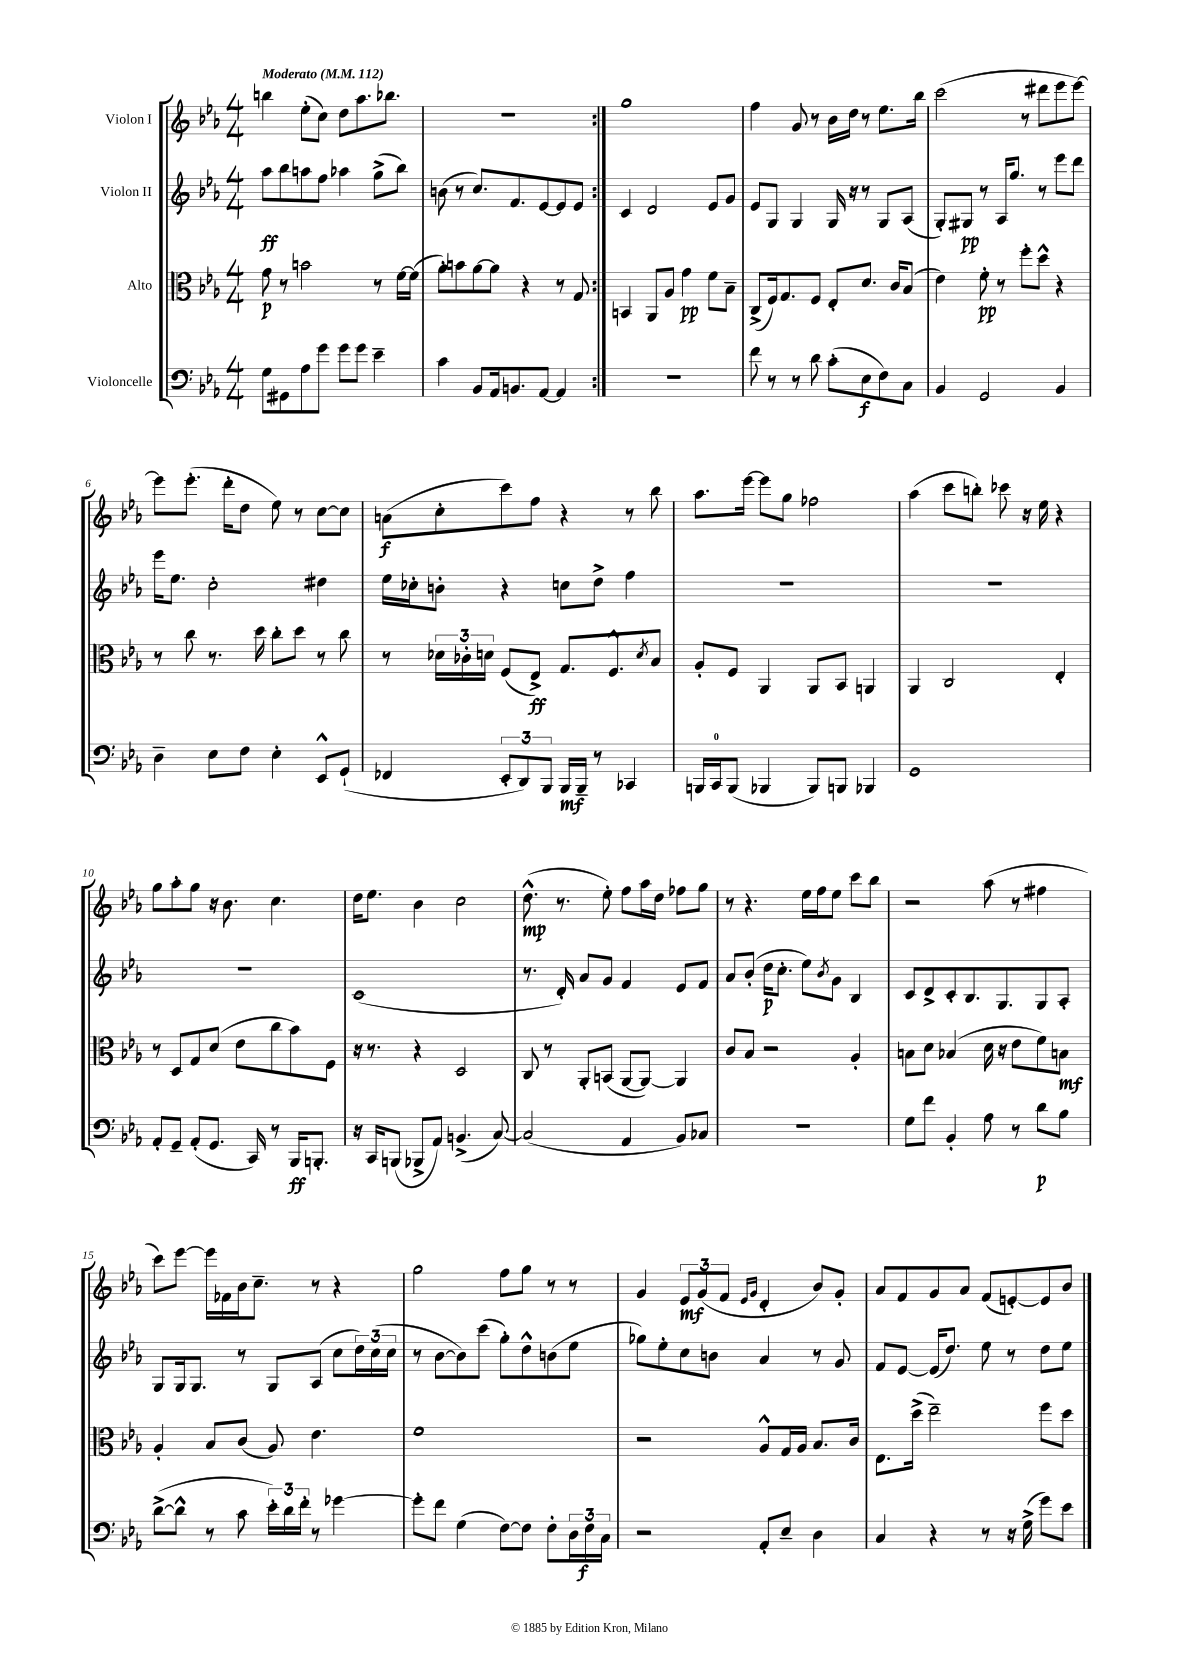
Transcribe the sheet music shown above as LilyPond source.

<<
\new StaffGroup <<
\new Staff = "s0" \with { instrumentName = "Violon I" } {
    \clef treble \key ees \major \numericTimeSignature \time 4/4 \tempo "Moderato" 4 = 112
    \repeat volta 2 { b''4 ees''8-.( c''8) d''8 aes''8. bes''8. |
    R1 | }
    g''1 |
    f''4 g'8 r8 bes'16 d''16 r8 ees''8. bes''16 |
    c'''2( r8 dis'''8 ees'''8 ees'''8~) |
    ees'''8 ees'''8.-.( d'''16-. d''8 ees''8) r8 c''8~ c''8 |
    a'8\f( c''8-. c'''8) f''8 r4 r8 bes''8 |
    aes''8. ees'''16~ ees'''8 g''8 fes''2 |
    aes''4( c'''8 b''8-.) ces'''8 r16 ees''16 r4 |
    g''8 aes''8-. g''8 r16 bes'8. c''4. |
    d''16 ees''8. bes'4 c''2 |
    d''8.-^\mp( r8. ees''8-.) f''8 aes''16 d''16 fes''8 g''8 |
    r8 r4. ees''16 f''16 ees''8 c'''8 bes''8 |
    r2 aes''8( r8 fis''4 |
    c'''8) ees'''8~ ees'''16 fes'16 bes'16 c''8.-- r8 r4 |
    g''2 f''8 g''8 r8 r8 |
    g'4 \tuplet 3/2 { ees'8\mf g'8( f'8 } \grace { ees'16 g'16 } d'4-. bes'8) g'8-. |
    aes'8 f'8 g'8 aes'8 f'8( e'8~-.) e'8 bes'8 \bar "|." |
}
\new Staff = "s1" \with { instrumentName = "Violon II" } {
    \clef treble \key ees \major \numericTimeSignature \time 4/4
    \repeat volta 2 { aes''8\ff bes''8 a''8 f''8 aes''4 g''8->( bes''8) |
    b'8( r8 c''8.) f'8. ees'8~ ees'8 ees'8 | }
    c'4 d'2 ees'8 g'8 |
    ees'8 g8 g4 g16 r16 r8 g8 aes8( |
    g8-.) gis8\pp r8 aes16 g''8. r8 ees'''8 d'''8 |
    ees'''16 ees''8. c''2-. dis''4 |
    ees''16 ces''16-. b'8-. r4 c''8 d''8-> f''4 |
    R1 |
    R1 |
    R1 |
    c'1( |
    r8. d'16-.) aes'8 g'8 f'4 ees'8 f'8 |
    aes'8 bes'8-.( d''16\p c''8.-. ees''8) \acciaccatura { bes'8 } g'8 bes4 |
    c'8 d'8-> c'8-. bes8. g8. g8 aes8-. |
    g8 g16 g8. r8 g8 aes8( c''8 \tuplet 3/2 { d''16) c''16( c''16 } |
    r8 bes'8~ bes'8) c'''8( g''8-.) d''8-^ b'8( ees''8 |
    ges''8) ees''8-. c''8 b'8 aes'4 r8 g'8 |
    f'8 ees'8~ ees'16( d''8.) ees''8 r8 d''8 ees''8 \bar "|." |
}
\new Staff = "s2" \with { instrumentName = "Alto" } {
    \clef alto \key ees \major \numericTimeSignature \time 4/4
    \repeat volta 2 { g'8\p r8 b'2 r8 f'16~ f'16( |
    aes'8-.) b'8 aes'8~ aes'8 r4 r8 g8 | }
    b,4 aes,8 aes8 g'4\pp f'8 bes8-- |
    c8->( f16) g8. f8 ees8-. d'8. c'16 bes8( |
    ees'4) f'8-.\pp r8 f''8-. d''8-^ r4 |
    r8 c''8 r8. d''16 c''8-. d''8 r8 c''8 |
    r8 \tuplet 3/2 { des'16 ces'16-. d'16 } f8( ees8->\ff) g8. f8.-^ \acciaccatura { d'8 } bes8 |
    aes8-. f8 aes,4 aes,8 bes,8 a,4 |
    aes,4 c2 ees4-. |
    r8 d8 g8 d'8( ees'8 c''8 bes'8) f8 |
    r16 r8. r4 d2 |
    c8 r8 aes,8-. b,8( aes,8~ aes,8~) aes,4 |
    c'8 bes8 r2 aes4-. |
    b8 d'8 bes4( d'16 r16 ees'8 f'8) b8\mf |
    aes4-. bes8 c'8( aes8) ees'4. |
    f'1 |
    r2 aes8-^ g16 aes16 bes8. c'16 |
    ees8. d''16->( ees''2--) f''8 d''8 \bar "|." |
}
\new Staff = "s3" \with { instrumentName = "Violoncelle" } {
    \clef bass \key ees \major \numericTimeSignature \time 4/4
    \repeat volta 2 { g8 gis,8 aes8 g'8 g'8 g'8 ees'4-- |
    c'4 bes,8 aes,16 b,8. aes,8~ aes,4 | }
    R1 |
    f'8 r8 r8 d'8 c'8-.( ees8\f f8) c8 |
    bes,4 g,2 bes,4 |
    d4-- ees8 f8 ees4-. ees,8-^ g,8-!( |
    fes,4 \tuplet 3/2 { ees,8-. d,8) bes,,8 } bes,,16\mf bes,,16-- r8 ces,4 |
    b,,16 c,16-0 b,,8( bes,,4 bes,,8) b,,8 bes,,4 |
    g,1 |
    aes,8-. g,8-- aes,8-.( g,8. c,16) r8 bes,,16\ff b,,8.-. |
    r16 c,16 b,,8( bes,,8-> aes,8) b,4.->( c8~) |
    c2( aes,4 bes,8) ces8 |
    R1 |
    g8 f'8 bes,4-. aes8 r8 d'8\p bes8 |
    d'8~->( d'8-^ r8 c'8 \tuplet 3/2 { ees'16-.) d'16 f'16-. } r8 ges'4~ |
    ges'8-. f'8 g4( f8~) f8 f8-. \tuplet 3/2 { d16 f16\f c16 } |
    r2 aes,8-. ees8-- d4 |
    c4 r4 r8 r16 g16->( g'8) ees'8 \bar "|." |
}
>>
>>
